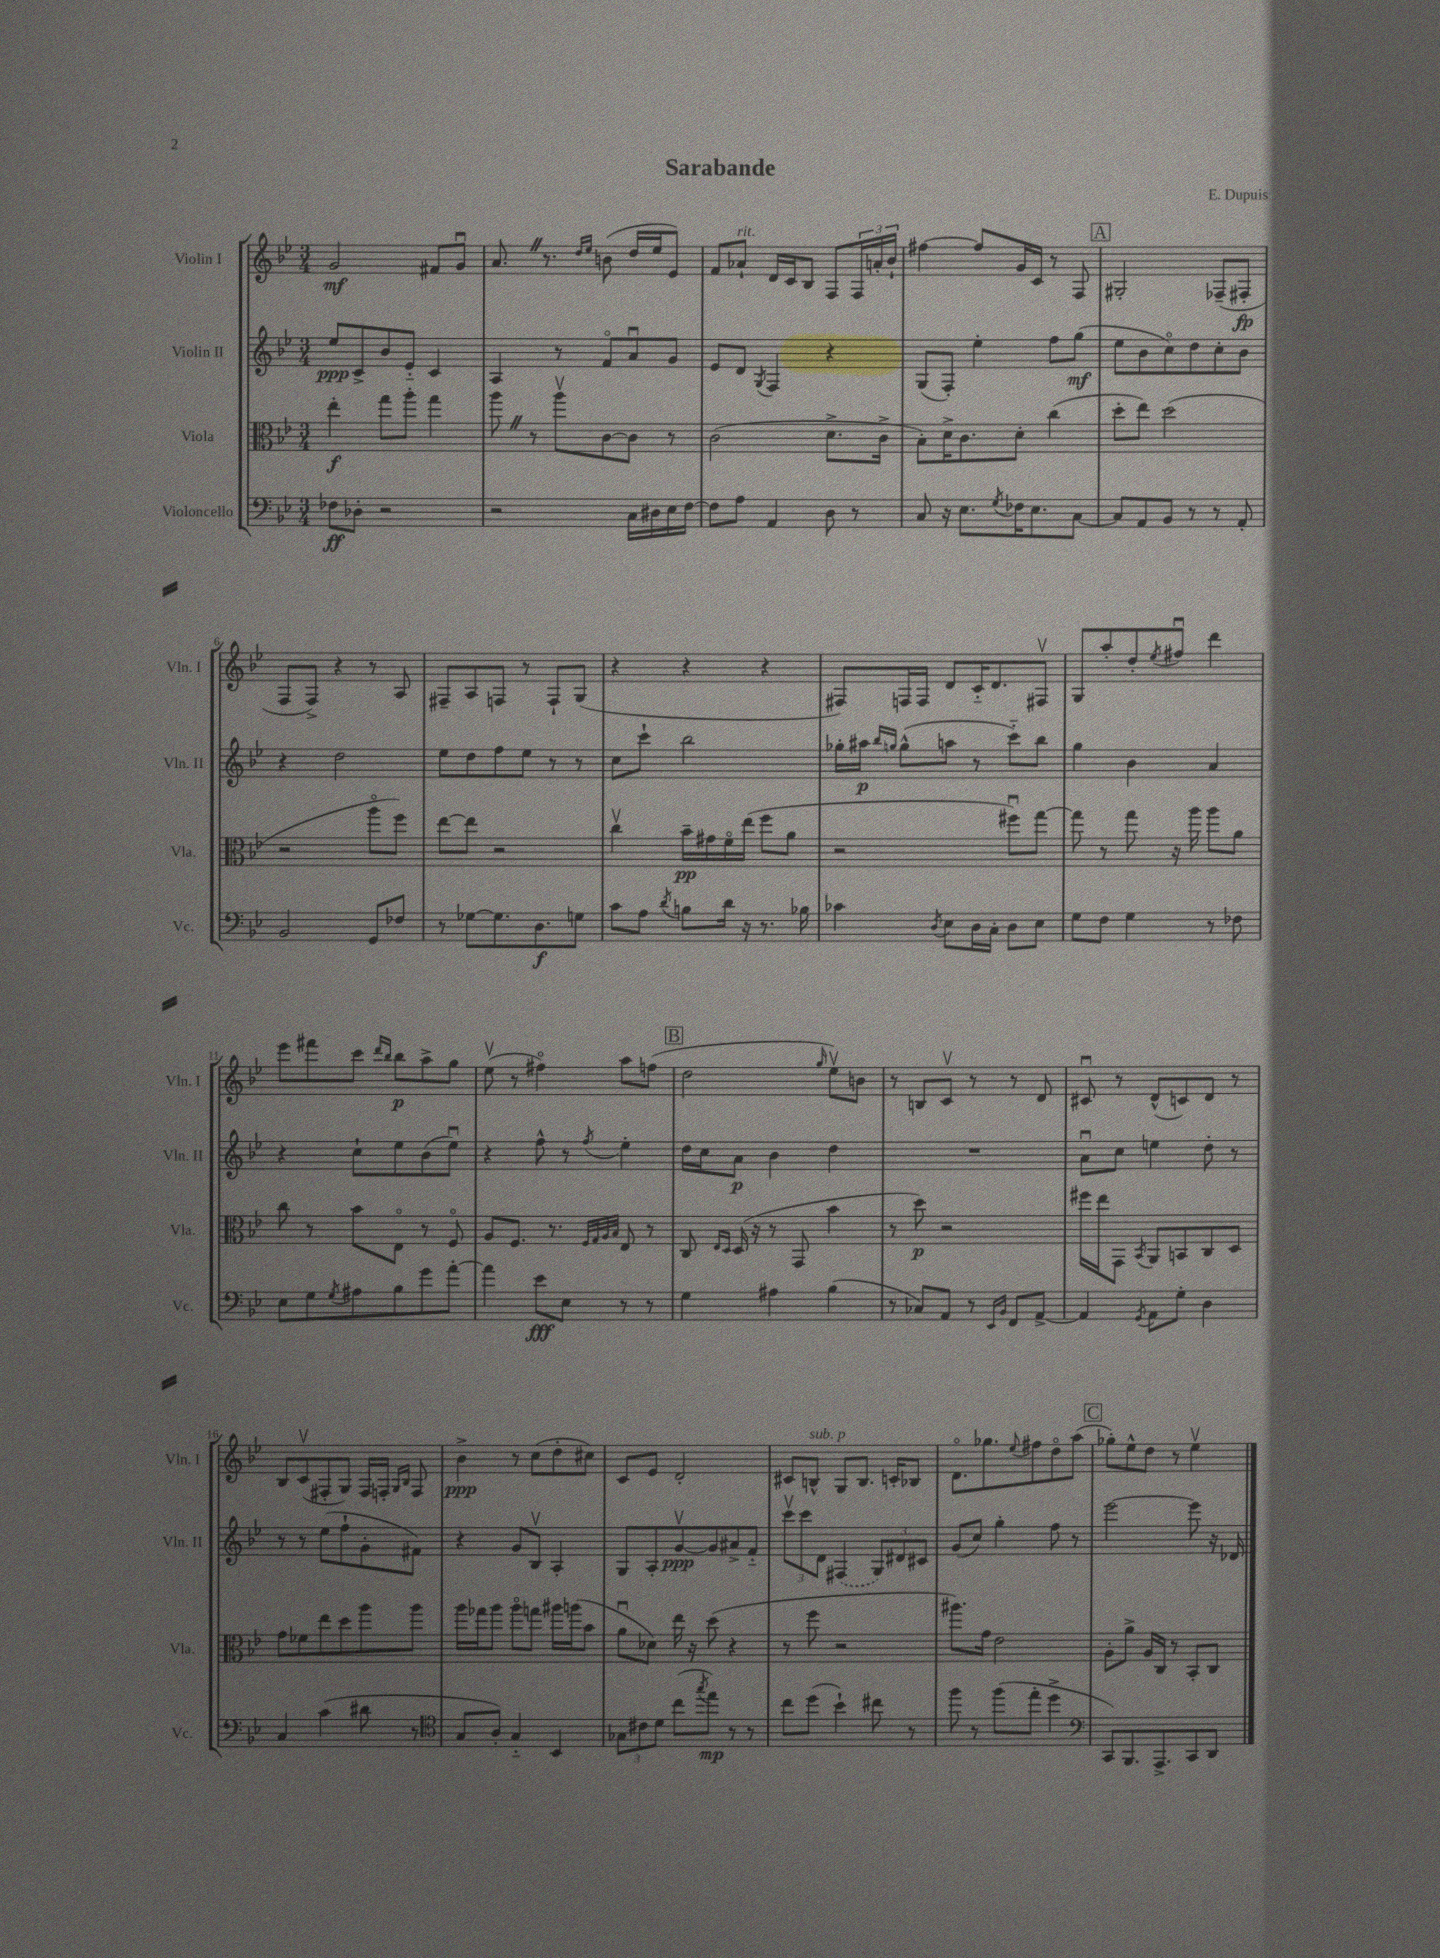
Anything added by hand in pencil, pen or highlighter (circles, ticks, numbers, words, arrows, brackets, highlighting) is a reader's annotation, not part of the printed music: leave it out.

**kern	**dynam	**kern	**dynam	**kern	**dynam	**kern	**dynam
*part4	*part4	*part3	*part3	*part2	*part2	*part1	*part1
*staff4	*staff4	*staff3	*staff3	*staff2	*staff2	*staff1	*staff1
*I"Violoncello	*	*I"Viola	*	*I"Violin II	*	*I"Violin I	*
*I'Vc.	*	*I'Vla.	*	*I'Vln. II	*	*I'Vln. I	*
*clefF4	*	*clefC3	*	*clefG2	*	*clefG2	*
*k[b-e-]	*	*k[b-e-]	*	*k[b-e-]	*	*k[b-e-]	*
*M3/4	*	*M3/4	*	*M3/4	*	*M3/4	*
=1	=1	=1	=1	=1	=1	=1	=1
8F-X\L	ff	4ee-'\	f	8ee-/L	ppp	2g/	mf
8D-X'\J	.	.	.	8c^/	.	.	.
2r	.	8gg\L	.	8b-/	.	.	.
.	.	8aa'\J	.	8e-/J	.	.	.
.	.	4gg\	.	4c/	.	8f#X/L	.
.	.	.	.	.	.	8gu/J	.
=2	=2	=2	=2	=2	=2	=2	=2
2r	.	8aaZ\	.	4A/	.	8.aZ/	.
.	.	8r	.	.	.	.	.
.	.	.	.	.	.	8.r	.
.	.	8aav\L	.	8r	.	.	.
.	.	.	.	.	.	16qqdd/LL	.
.	.	.	.	.	.	16qqee-/JJ	.
.	.	[8c\	.	8f/L	.	(8bn\	.
16C\LL	.	8c\J]	.	8au/	.	16dd/LL	.
16D#X\	.	.	.	.	.	16ee-/J	.
16E-\	.	8r	.	8g/J	.	8e-/J)	.
[16F\JJ	.	.	.	.	.	.	.
=3	=3	=3	=3	=3	=3	=3	=3
8F\L]	.	(2c\	.	8e-/L	.	8f/L	.
!	!	!	!	!	!	!LO:TX:a:i:t=rit.	!
8A\J	.	.	.	8d/J	.	8a-X`/J	.
.	.	.	.	8qG/	.	.	.
4AA/	.	.	.	4F/	.	16d/LL	.
.	.	.	.	.	.	16c/J	.
.	.	.	.	.	.	8B-/J	.
8D\	.	8.d^\L	.	4r	.	8F/L	.
8r	.	.	.	.	.	24F/L	.
.	.	.	.	.	.	24an'/	.
.	.	16c^\Jk	.	.	.	.	.
.	.	.	.	.	.	24b-`/JJ	.
=4	=4	=4	=4	=4	=4	=4	=4
8C/	.	8B-'\L)	.	(8G/L	.	[4ff#X\	.
16r	.	16d^\K	.	8F'/J)	.	.	.
8.E-\L	.	8.c\	.	.	.	.	.
.	.	.	.	4ee-'\	.	8ff#/L]	.
8qG/	.	.	.	.	.	.	.
16F-X\K	.	8d'\J	.	.	.	16g/L	.
8.E-\	.	.	.	.	.	16c/JJ	.
.	.	(4cc\	.	8ff\L	.	8r	.
[8C\J	.	.	.	(8gg\J	mf	8F/	.
!!LO:REH:place=s1:t=A
=5	=5	=5	=5	=5	=5	=5	=5
8C/L]	.	8dd'\L	.	8ee-\L	.	2G#X'/	.
8AA/	.	8ee-\J)	.	8b-\	.	.	.
8BB-/J	.	(2dd\	.	8cc\)	.	.	.
8r	.	.	.	8dd\	.	.	.
8r	.	.	.	8cc'\	.	(8F-X~/L	.
8AA'/	.	.	.	8b-\J	.	8F#X'/J	fp
!!LO:LB:g=z
=6	=6	=6	=6	=6	=6	=6	=6
2BB-/	.	2r	.	4r	.	8F/L	.
.	.	.	.	.	.	8F^/J)	.
.	.	.	.	2dd\	.	4r	.
8GG/L	.	8aa\L	.	.	.	8r	.
8F-X/J	.	8ff\J)	.	.	.	8A/	.
=7	=7	=7	=7	=7	=7	=7	=7
8r	.	[8ee-\L	.	8ee-\L	.	8F#X~/L	.
[8G-X\L	.	8ee-\J]	.	8dd\	.	8A/	.
8.G-\]	.	2r	.	8ff\	.	8Fn/J	.
.	.	.	.	8ee-\J	.	8r	.
8.D\	f	.	.	.	.	.	.
.	.	.	.	8r	.	8F`/L	.
8Gn\J	.	.	.	8r	.	(8G/J	.
=8	=8	=8	=8	=8	=8	=8	=8
8c\L	.	4ccv\	.	8cc\L	.	4r	.
8A\J	.	.	.	8ccc`\J	.	.	.
8qd/	.	.	.	.	.	.	.
8Bn\L	.	16b-~\LL	pp	2bb-\	.	4r	.
.	.	16g#X\	.	.	.	.	.
16d\Jk	.	16f\	.	.	.	.	.
16r	.	(16ee-\JJ	.	.	.	.	.
8.r	.	8ff\L	.	.	.	4r	.
.	.	8a\J	.	.	.	.	.
16B-X\	.	.	.	.	.	.	.
=9	=9	=9	=9	=9	=9	=9	=9
4c-X\	.	2r	.	16gg-X'\LL	.	8F#X/L)	.
.	.	.	.	16aa#X\JJ	p	.	.
.	.	.	.	16qqbb-/LL	.	.	.
.	.	.	.	16qqggn/JJ	.	.	.
.	.	.	.	(8gg^^\L	.	16Fn/L	.
.	.	.	.	.	.	16F/JJ	.
8qD/	.	.	.	.	.	.	.
8E-\L	.	.	.	8aan\J	.	8d/L	.
16D\L	.	.	.	8r	.	16c/K	.
16C'\JJ	.	.	.	.	.	8.d/	.
8D\L	.	8ff#Xu\L)	.	8ccc\L)	.	.	.
8E-\J	.	[8gg\J	.	8bb-\J	.	8F#Xv/J	.
=10	=10	=10	=10	=10	=10	=10	=10
8G\L	.	8gg\]	.	4gg\	.	8G/L	.
8F\J	.	8r	.	.	.	8aa'/	.
4G\	.	8gg\	.	4b-\	.	8dd'/	.
.	.	.	.	.	.	8qee-/	.
.	.	16r	.	.	.	8ff#Xu/J	.
.	.	16aa\	.	.	.	.	.
8r	.	8aa\L	.	4a/	.	4ddd\	.
8F-X\	.	8a\J	.	.	.	.	.
!!LO:LB:g=z
=11	=11	=11	=11	=11	=11	=11	=11
8E-\L	.	8cc\	.	4r	.	8eee-\L	.
8G\	.	8r	.	.	.	8fff#X\	.
8qG/	.	.	.	.	.	.	.
8A#X\	.	8b-\L	.	8cc`\L	.	8ccc\J	.
.	.	.	.	.	.	16qqddd/LL	.
.	.	.	.	.	.	16qqbb-/JJ	.
8B-\	.	8E-\J	.	8ee-\	.	8bb-\L	p
8g\	.	8r	.	(8b-\	.	8aa^\	.
[8a'\J	.	8F/	.	8ee-u\J)	.	8gg\J	.
=12	=12	=12	=12	=12	=12	=12	=12
4a\]	.	8A/L	.	4r	.	(8ee-v\	.
.	.	8.F/J	.	.	.	8r	.
8e-\L	fff	.	.	8ff^^\	.	4ff#X\)	.
.	.	8.r	.	.	.	.	.
8E-\J	.	.	.	8r	.	.	.
.	.	32qqF/LLL	.	.	.	.	.
.	.	32qqG/	.	.	.	.	.
.	.	32qqA/	.	.	.	.	.
.	.	32qqB-/JJJ	.	8qff/	.	.	.
8r	.	8E-/	.	4ee-'\	.	8aa\L	.
8r	.	8r	.	.	.	(8ffn\J	.
!!LO:REH:place=s1:t=B
=13	=13	=13	=13	=13	=13	=13	=13
4G\	.	8C/	.	16dd\LL	.	2dd\	.
.	.	.	.	16cc\J	.	.	.
.	.	16qqE-/LL	.	.	.	.	.
.	.	16qqD/JJ	.	.	.	.	.
.	.	(16D/	.	8a\J	p	.	.
.	.	16r	.	.	.	.	.
4A#X\	.	8r	.	4b-\	.	.	.
.	.	8GG/	.	.	.	.	.
.	.	.	.	.	.	16qqgg/	.
(4B-\	.	4b-\	.	4dd\	.	8ee-v\L)	.
.	.	.	.	.	.	8bn\J	.
=14	=14	=14	=14	=14	=14	=14	=14
8r	.	8r	.	2.r	.	8r	.
8C-X/L)	.	8dd\)	p	.	.	8Bn/L	.
8AA/J	.	2r	.	.	.	8cv/J	.
8r	.	.	.	.	.	8r	.
16qqEE-/LL	.	.	.	.	.	.	.
16qqBB-/JJ	.	.	.	.	.	.	.
8FF/L	.	.	.	.	.	8r	.
[8AA^/J	.	.	.	.	.	8d/	.
=15	=15	=15	=15	=15	=15	=15	=15
4AA/]	.	16ff#X\LL	.	8au\L	.	8c#Xu/	.
.	.	16ee-\J	.	.	.	.	.
.	.	8GG\J	.	8cc\J	.	8r	.
8qGG/	.	8qBB-/	.	.	.	.	.
8AA\L	.	8AA/L	.	4een\	.	(8d^^/L	.
8G'\J	.	8BBn/	.	.	.	8cn/)	.
4D\	.	8C/	.	8dd'\	.	8d/J	.
.	.	8D/J	.	8r	.	8r	.
!!LO:LB:g=z
=16	=16	=16	=16	=16	=16	=16	=16
4C/	.	8g\L	.	8r	.	8B-/L	.
.	.	8f-X\	.	8r	.	(8cv/	.
(4c\	.	8ee-\	.	(8ee-\L	.	8F#X'/	.
.	.	8dd\	.	8ff`\	.	8G/J)	.
8d#X\	.	8aa\	.	8g'\	.	16F#/LL	.
.	.	.	.	.	.	16Fn'/JJ	.
.	.	.	.	.	.	16qqG/LL	.
.	.	.	.	.	.	16qqB-/JJ	.
8r	.	8aa\J	.	8f#X\J)	.	8F/	.
=17	=17	=17	=17	=17	=17	=17	=17
*clefC4	*	*	*	*	*	*	*
8G/L	.	16aa\LL	.	4r	.	4b-^\	ppp
.	.	16gg-X\J	.	.	.	.	.
8A'/J)	.	8aa\J	.	.	.	.	.
4G/	.	8aa\L	.	8g/L	.	8r	.
.	.	8ggn\J	.	8B-v/J	.	(8cc\L	.
4BB-/	.	16aa#X\LL	.	4A'/	.	8dd'\	.
.	.	(16aan\J	.	.	.	.	.
.	.	8b-\J	.	.	.	8cc#X\J)	.
=18	=18	=18	=18	=18	=18	=18	=18
12G-X\L	.	8au\L	.	8G/L	.	8c/L	.
12c#X\	.	.	.	.	.	.	.
.	.	8d-X\J)	.	8A'/	.	8e-/J	.
12d\J	.	.	.	.	.	.	.
(8cc\L	.	16ee-\	.	[8gv/	ppp	2d'/	.
.	.	16r	.	.	.	.	.
8qgg/	.	.	.	.	.	.	.
8ee-\J)	mp	(8dd\	.	8g/]	.	.	.
8r	.	4r	.	8a#X^/	.	.	.
8r	.	.	.	8f/J	.	.	.
=19	=19	=19	=19	=19	=19	=19	=19
8cc\L	.	8r	.	12cccv\L	.	8c#X/L	.
.	.	.	.	12ccc\	.	.	.
!	!	!	!	!	!	!LO:TX:a:i:t=sub. p	!
(8dd\J	.	8ff\	.	.	.	8Bn^^/J	.
.	.	.	.	12d\J	.	.	.
4b-`\)	.	2r	.	(4F#X/	.	8G/L	.
.	.	.	.	.	.	8.B/J	.
8cc#X\	.	.	.	12G/L)	.	.	.
.	.	.	.	.	.	16cn'/KL	.
.	.	.	.	12d#X/	.	.	.
8r	.	.	.	.	.	8B-X/J	.
.	.	.	.	12c#X/J	.	.	.
=20	=20	=20	=20	=20	=20	=20	=20
8ff\	.	8.aa#X\L)	.	(8g/L	.	8.d\L	.
8r	.	.	.	8cc/J)	.	.	.
.	.	16g\Jk	.	.	.	8.gg-X\	.
(8ff\L	.	2e-\	.	4gg'\	.	.	.
.	.	.	.	.	.	8qqee-/	.
8ee-'\J	.	.	.	.	.	8ff#X\	.
4dd^\	.	.	.	8ff\	.	8dd\	.
.	.	.	.	8r	.	(8aa\J	.
!!LO:REH:place=s1:t=C
=21	=21	=21	=21	=21	=21	=21	=21
*clefF4	*	*	*	*	*	*	*
8CC/L)	.	8A'\L	.	[2eee-\	.	8gg-X'\L)	.
8.BBB-/	.	8a^\J	.	.	.	8ee-^^\	.
.	.	16A/LL	.	.	.	8dd\J	.
8.AAA^/	.	16C/JJ	.	.	.	.	.
.	.	8r	.	.	.	8r	.
8CC/	.	8BB-'/L	.	8eee-\]	.	4ee-v\	.
8DD/J	.	8C/J	.	16r	.	.	.
.	.	.	.	16d-X/	.	.	.
==	==	==	==	==	==	==	==
*-	*-	*-	*-	*-	*-	*-	*-
